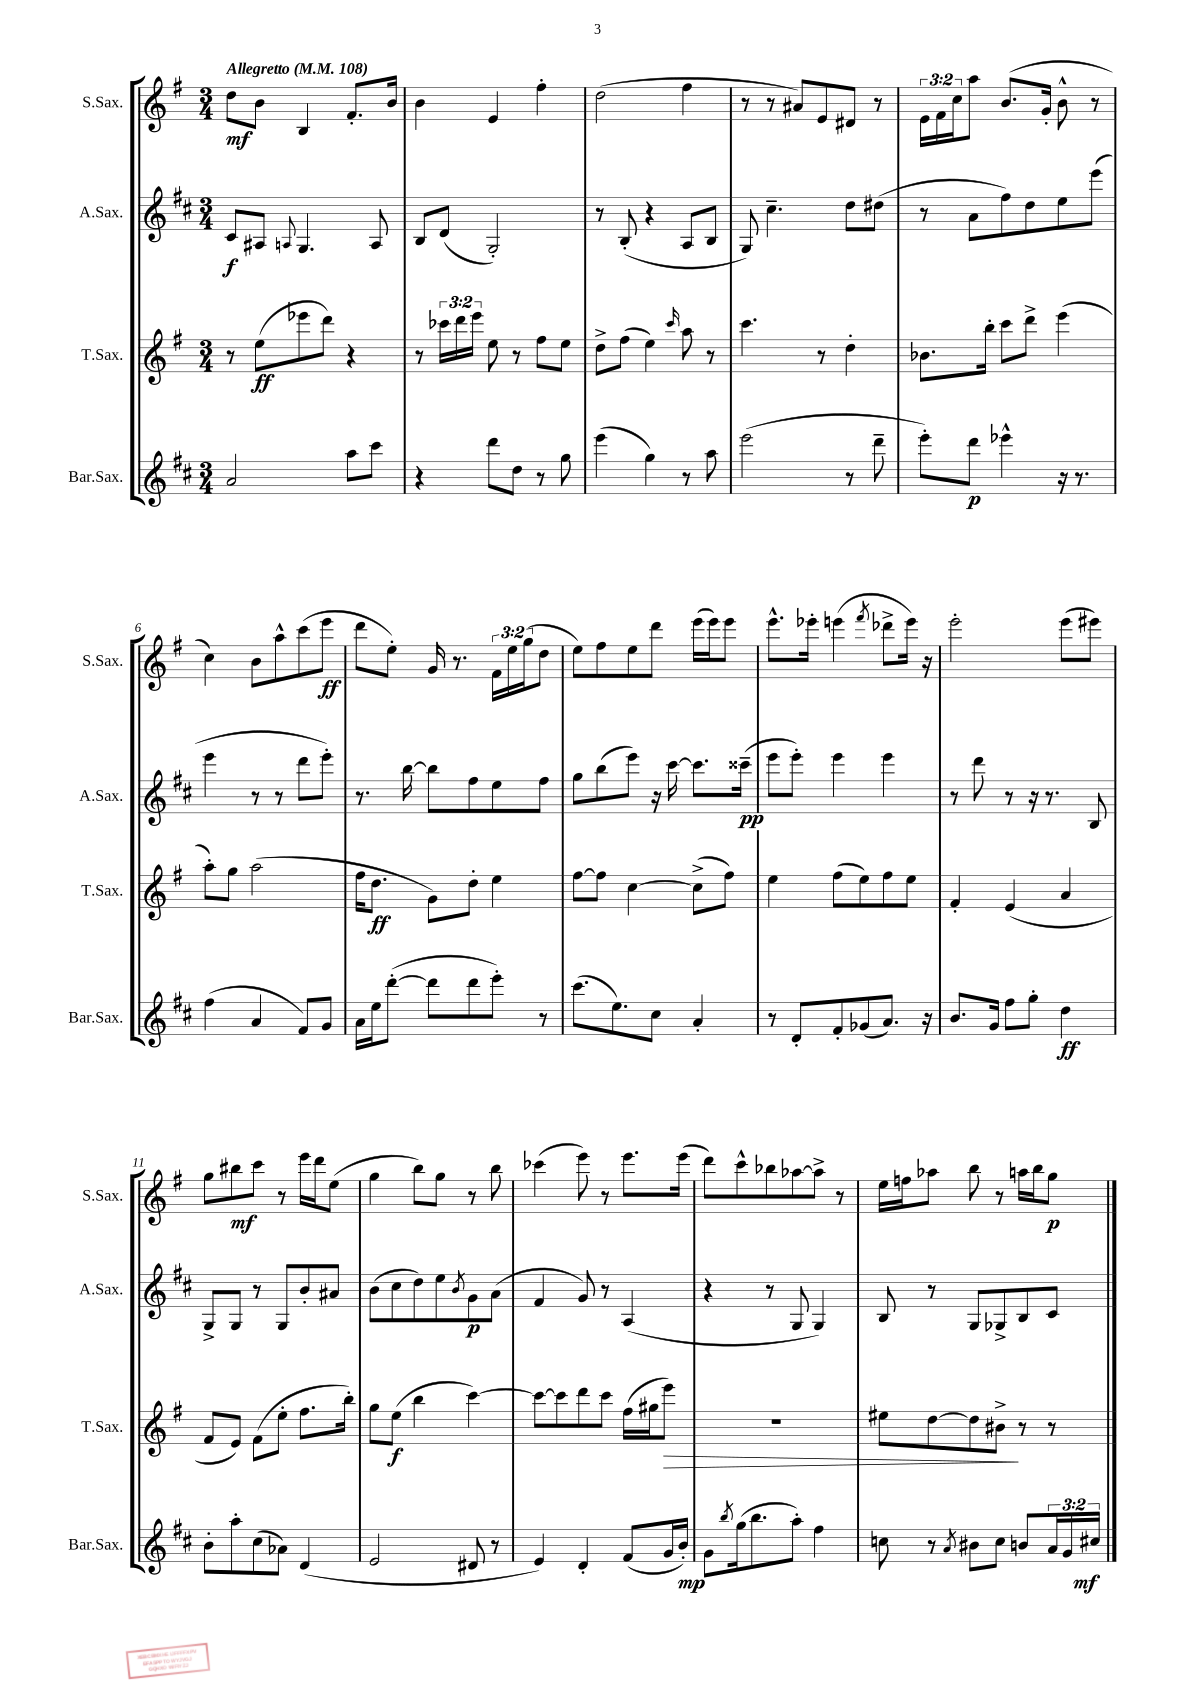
<<
\new StaffGroup <<
\new Staff = "s0" \with { instrumentName = "S.Sax." shortInstrumentName = "S.Sax." } {
    \clef treble \key g \major \numericTimeSignature \time 3/4 \override Staff.TupletNumber.text = #tuplet-number::calc-fraction-text \tempo "Allegretto" 4 = 108
    d''8\mf b'8 b4 fis'8.-. b'16 |
    b'4 e'4 fis''4-. |
    d''2( fis''4 |
    r8 r8 ais'8) e'8 dis'8 r8 |
    \tuplet 3/2 { e'16 fis'16 c''16 } a''8 b'8.( g'16-. b'8-^ r8 |
    c''4) b'8 a''8-^ c'''8( e'''8\ff |
    d'''8 e''8-.) g'16 r8. \tuplet 3/2 { fis'16 e''16 g''16( } d''8 |
    e''8) fis''8 e''8 d'''8 e'''16( e'''16) e'''8 |
    e'''8.-^ ees'''16-. e'''4( \acciaccatura { fis'''8 } des'''8-> e'''16) r16 |
    e'''2-. e'''8( eis'''8) |
    g''8 bis''8\mf c'''8 r8 e'''16 d'''16 e''8( |
    g''4 b''8) g''8 r8 b''8 |
    ces'''4( e'''8) r8 e'''8. e'''16( |
    d'''8) c'''8-^ bes''8 aes''8~ aes''8-> r8 |
    e''16 f''16 aes''8 b''8 r8 a''16 b''16 g''8\p \bar "|." |
}
\new Staff = "s1" \with { instrumentName = "A.Sax." shortInstrumentName = "A.Sax." } {
    \clef treble \key d \major \numericTimeSignature \time 3/4
    cis'8\f ais8 \appoggiatura { a8 } g4. a8 |
    b8 d'8( g2-.) |
    r8 b8-.( r4 a8 b8 |
    g8) cis''4.-- d''8 dis''8( |
    r8 a'8 fis''8) d''8 e''8 e'''8( |
    e'''4 r8 r8 d'''8 e'''8-.) |
    r8. b''16~ b''8 fis''8 e''8 fis''8 |
    g''8 b''8( e'''8) r16 cis'''16~ cis'''8. cisis'''16--\pp( |
    e'''8 e'''8-.) e'''4 e'''4 |
    r8 d'''8 r8 r16 r8. b8 |
    g8-> g8 r8 g8 b'8-. ais'8 |
    b'8( cis''8 d''8) e''8 \acciaccatura { b'8 } g'8\p a'8( |
    fis'4 g'8) r8 a4( |
    r4 r8 g8 g4) |
    b8 r8 g8 ges8-> b8 cis'8 \bar "|." |
}
\new Staff = "s2" \with { instrumentName = "T.Sax." shortInstrumentName = "T.Sax." } {
    \clef treble \key g \major \numericTimeSignature \time 3/4 \override Staff.TupletNumber.text = #tuplet-number::calc-fraction-text
    r8 e''8\ff( ees'''8 d'''8) r4 |
    r8 \tuplet 3/2 { ces'''16 d'''16 e'''16 } e''8 r8 fis''8 e''8 |
    d''8-> fis''8( e''4) \grace { c'''16 } a''8 r8 |
    c'''4. r8 d''4-. |
    bes'8. b''16-. c'''8 d'''8-> e'''4( |
    a''8-.) g''8 a''2( |
    fis''16 d''8.\ff g'8) d''8-. e''4 |
    fis''8~ fis''8 c''4~ c''8->( fis''8) |
    e''4 fis''8( e''8) fis''8 e''8 |
    fis'4-. e'4( a'4 |
    fis'8 e'8) fis'8( e''8-. fis''8. b''16-.) |
    g''8 e''8\f( b''4 c'''4~) |
    c'''8~ c'''8 d'''8 c'''8 fis''16( gis''16 e'''8\>) |
    R2. |
    eis''8 d''8~ d''8 bis'8->\! r8 r8 \bar "|." |
}
\new Staff = "s3" \with { instrumentName = "Bar.Sax." shortInstrumentName = "Bar.Sax." } {
    \clef treble \key d \major \numericTimeSignature \time 3/4 \override Staff.TupletNumber.text = #tuplet-number::calc-fraction-text
    a'2 a''8 cis'''8 |
    r4 d'''8 d''8 r8 g''8 |
    e'''4( g''4) r8 a''8 |
    e'''2( r8 d'''8-- |
    e'''8-.) d'''8\p ees'''4-^ r16 r8. |
    fis''4( a'4 fis'8) g'8 |
    a'16 e''16 d'''8~-.( d'''8 d'''8 e'''8-.) r8 |
    cis'''8.( e''8.) cis''8 a'4-. |
    r8 d'8-. fis'8-. ges'8( a'8.) r16 |
    b'8. g'16 fis''8 g''8-. d''4\ff |
    b'8-. a''8-. cis''8( aes'8) d'4( |
    e'2 dis'8 r8 |
    e'4) d'4-. fis'8( g'16 b'16-.\mp) |
    g'8 \acciaccatura { b''8 } g''16( b''8. a''8-.) fis''4 |
    c''8 r8 \acciaccatura { a'8 } bis'8 c''8 b'8 \tuplet 3/2 { a'16 g'16 cis''16\mf } \bar "|." |
}
>>
>>
